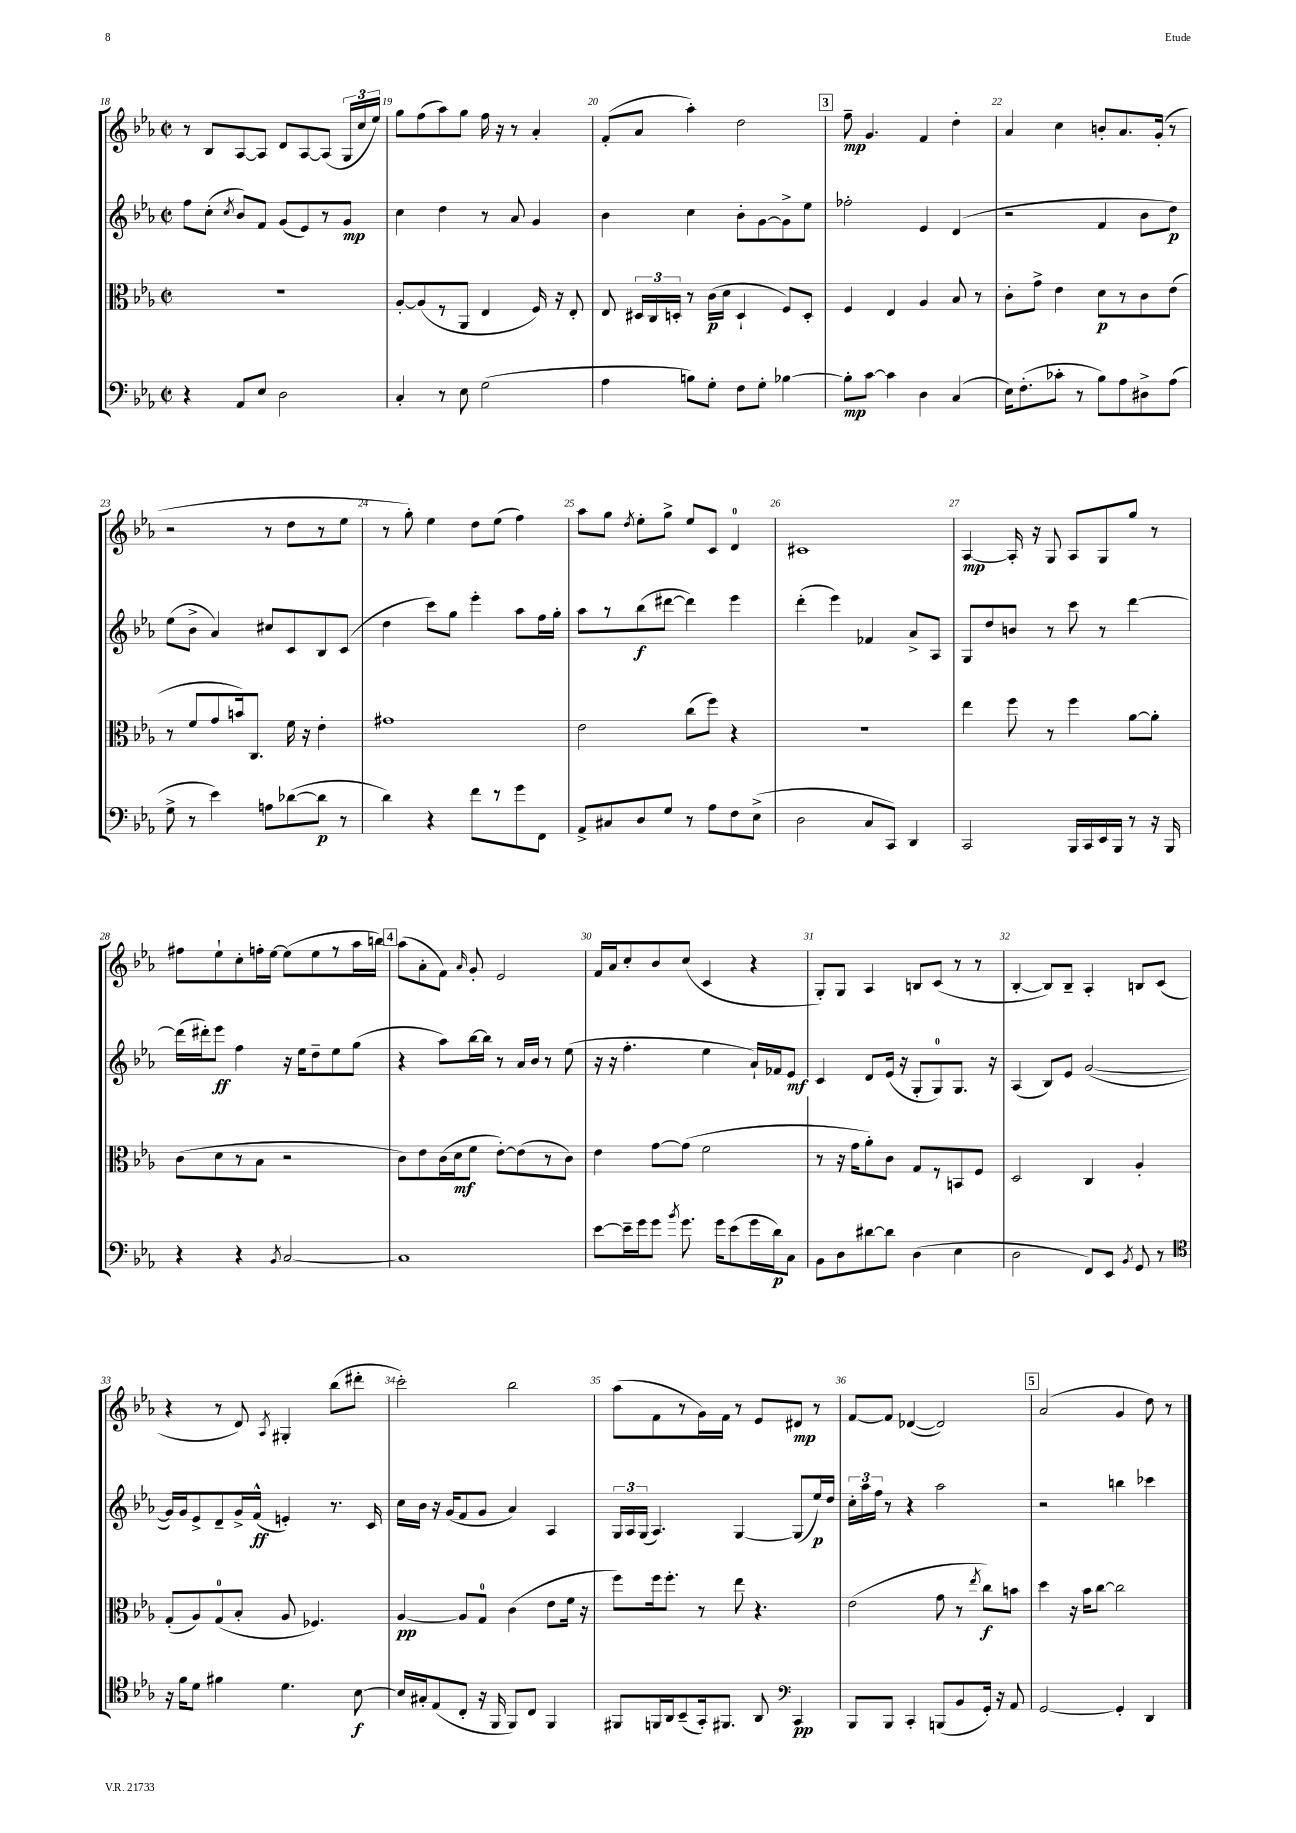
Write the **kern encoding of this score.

**kern	**kern	**kern	**kern
*staff4	*staff3	*staff2	*staff1
*clefF4	*clefC3	*clefG2	*clefG2
*k[b-e-a-]	*k[b-e-a-]	*k[b-e-a-]	*k[b-e-a-]
*M2/2	*M2/2	*M2/2	*M2/2
*met(c|)	*met(c|)	*met(c|)	*met(c|)
4r	1r	8ff	8r
.	.	(8cc'	8B-
.	.	8qcc	.
8AA-	.	8b-)	[8A-
8E-	.	8f	8A-]
2D	.	(8g	8d
.	.	8e-)	[8A-
.	.	8r	(8A-]
.	.	8g	24G
.	.	.	24cc
.	.	.	24ee-)
=	=	=	=
4C'	[8A-'	4cc	8gg
.	(8A-]	.	(8ff
8r	8r	4dd	8aa-)
8E-	8AA-	.	8gg
(2G	4E-	8r	16ff
.	.	.	16r
.	.	8a-	8r
.	16F)	4g	4a-'
.	16r	.	.
.	8E-'	.	.
=	=	=	=
4A-	8E-	4b-	(8f'
.	24D#	.	8a-
.	24C	.	.
.	24D'	.	.
8B)	8r	4cc	4aa-')
8G'	(16c	.	.
.	16d	.	.
8F	4D`	8b-'	2dd
8G'	.	[8g	.
[4B-	8F)	8g^]	.
.	8D'	8ee-	.
=	=	=	=
8B-']	4F	2ff-'	8ff~
[8c	.	.	4.g
4c]	4E-	.	.
4D	4A-	4e-	4f
(4C	8B-	(4d	4dd'
.	8r	.	.
=	=	=	=
16E-)	8c'	2r	4a-
(8.F'	.	.	.
.	8g^	.	.
8c-'	4e-	.	4cc
8r	.	.	.
8B-)	8d	4f	8b'
8A-	8r	.	8.a-
8D#^	8c	8b-	.
.	.	.	(16g'
(8A-	(8e-	8dd)	8r
=	=	=	=
8G^	8r	(8ee-	2r
8r	8f	8b-^	.
4e-)	8g	4a-)	.
.	16b)	.	.
.	8.C	.	.
8A	.	8cc#	8r
([8d-	16f	8c	8dd
.	16r	.	.
8d-]	4e-'	8B-	8r
8r	.	(8c	8ee-
=	=	=	=
4d)	1g#	4dd	8r
.	.	.	8gg')
4r	.	8ccc)	4ee-
.	.	8gg	.
8f	.	4eee-'	8dd
8r	.	.	(8ee-
8g	.	8aa-	4ff)
8FF	.	16ff	.
.	.	16gg'	.
=	=	=	=
8AA-^	2e-	8aa-	8aa-
8C#	.	8r	8gg
.	.	.	8qdd
8D	.	(8bb-	8ee-'
8G	.	[8ddd#	8gg^
8r	(8cc	4ddd#])	8ee-
8A-	8ff)	.	8c
8F	4r	4eee-	4d
(8E-^	.	.	.
=	=	=	=
2D	1r	(4ddd'	1c#
.	.	4eee-)	.
8C	.	4f-	.
8CC)	.	.	.
4DD	.	8a-^	.
.	.	8A-	.
=	=	=	=
2CC	4ee-	8G	[4A-
.	.	8dd	.
.	8ff	8b	16A-']
.	.	.	16r
.	8r	8r	8G
16BBB-	4ff	8ccc	8A-
16CC	.	.	.
16EE-	.	8r	8G
16BBB-	.	.	.
8r	[8a-	[4ddd	8gg
16r	8a-']	.	8r
16BBB-	.	.	.
=	=	=	=
4r	(8c	(16ddd]	8ff#
.	.	16ddd#')	.
.	8d	8eee-	8ee-`
4r	8r	4ff	8cc'
.	8B-	.	16ff'
.	.	.	[16ee-
8qBB-	.	.	.
[2C	2r	16r	(8ee-]
.	.	16ee-	.
.	.	8dd~	8ee-
.	.	8ee-	8r
.	.	(8gg	16aa-
.	.	.	16bb)
=	=	=	=
1C]	8c)	4r	(8aa-
.	8e-	.	8a-'
.	(16c	8aa-)	8f)
.	16d	.	.
.	.	.	16qqa-
.	8f	[16bb-	8g'
.	.	16bb-]	.
.	[8e-')	8r	2e-
.	(8e-]	16a-	.
.	.	16b-	.
.	8r	8r	.
.	8c)	(8ee-	.
=	=	=	=
[8e-	4e-	16r	16f
.	.	16r	16a-
16e-~]	.	4.ff'	8cc'
16g	.	.	.
8g	[8g	.	8b-
8qb-	.	.	.
8.g	(8g]	.	(8cc
.	2f	4ee-	4c
16g	.	.	.
(8e-	.	.	.
16g	.	16a-`)	4r
16d)	.	16f-	.
8C	.	8e-	.
=	=	=	=
8BB-	8r	4c	8G')
8D	16r	.	8G
.	16g	.	.
[8d#	8a-')	8d	4A-
8d#]	8c	(16e-	.
.	.	16r	.
(4D	8G	8G'	8B
.	8r	8G)	(8c
4E-	8BB	8.G	8r
.	8F	.	8r
.	.	16r	.
=	=	=	=
2D	2D	(4A-	[4B-'
.	.	8B-)	8B-])
.	.	8e-	8B-~
8FF)	4C	([2g	4A-'
8EE-	.	.	.
8qBB-	.	.	.
8GG	4A-'	.	8B
8r	.	.	(8c
=	=	=	=
*clefC4	*	*	*
16r	(8G'	16g])	4r
16f	.	16g	.
8d	8A-)	8e-^	.
4f#	(8G	8d~	8r
.	8B-'	16g^	8d)
.	.	(16f^^	.
.	.	.	8qA-
4.d	8A-	4e')	4G#'
.	4.F-)	.	.
.	.	8.r	(8bb-
[8B-	.	.	8ddd#'
.	.	16c	.
=	=	=	=
16B-]	[4A-	16cc	2ccc')
16G#'	.	16b-	.
(8E-	.	16r	.
.	.	(16g	.
8C'	8A-]	8f	.
16r	8G	8g	.
16FF	.	.	.
8FF)	(4c	4a-)	2bb-
8C	.	.	.
4FF	8e-	4A-	.
.	16f	.	.
.	16r	.	.
=	=	=	=
8FF#	8ff)	24G	(8aa-
.	.	24A-	.
.	.	(24G	.
16FF	16ff	4.A-)	8f
16AA-	8.ff'	.	.
(8BB-~	.	.	8r
16GG')	8r	.	16g)
8.FF#	.	.	16f
.	8ee-	[4G	8r
8AA-	4.r	.	8e-
*clefF4	*	*	*
4CC	.	(8G]	8d#
.	.	16ee-)	8r
.	.	16dd	.
=	=	=	=
8BBB-	(2e-	24cc'	[8f
.	.	24aa-	.
.	.	24ff	.
8BBB-	.	8r	8f]
4CC'	.	4r	([4d-
(8BBB	8g	2aa-	2d-])
8BB-	8r	.	.
.	8qee-	.	.
16GG')	8cc)	.	.
16r	.	.	.
8AA-	8b	.	.
=	=	=	=
[2GG	4dd	2r	(2a-
.	16r	.	.
.	16b-	.	.
.	[8cc	.	.
4GG']	2cc]	4bb	4g
4DD	.	4ccc-	8dd)
.	.	.	8r
==	==	==	==
*-	*-	*-	*-
